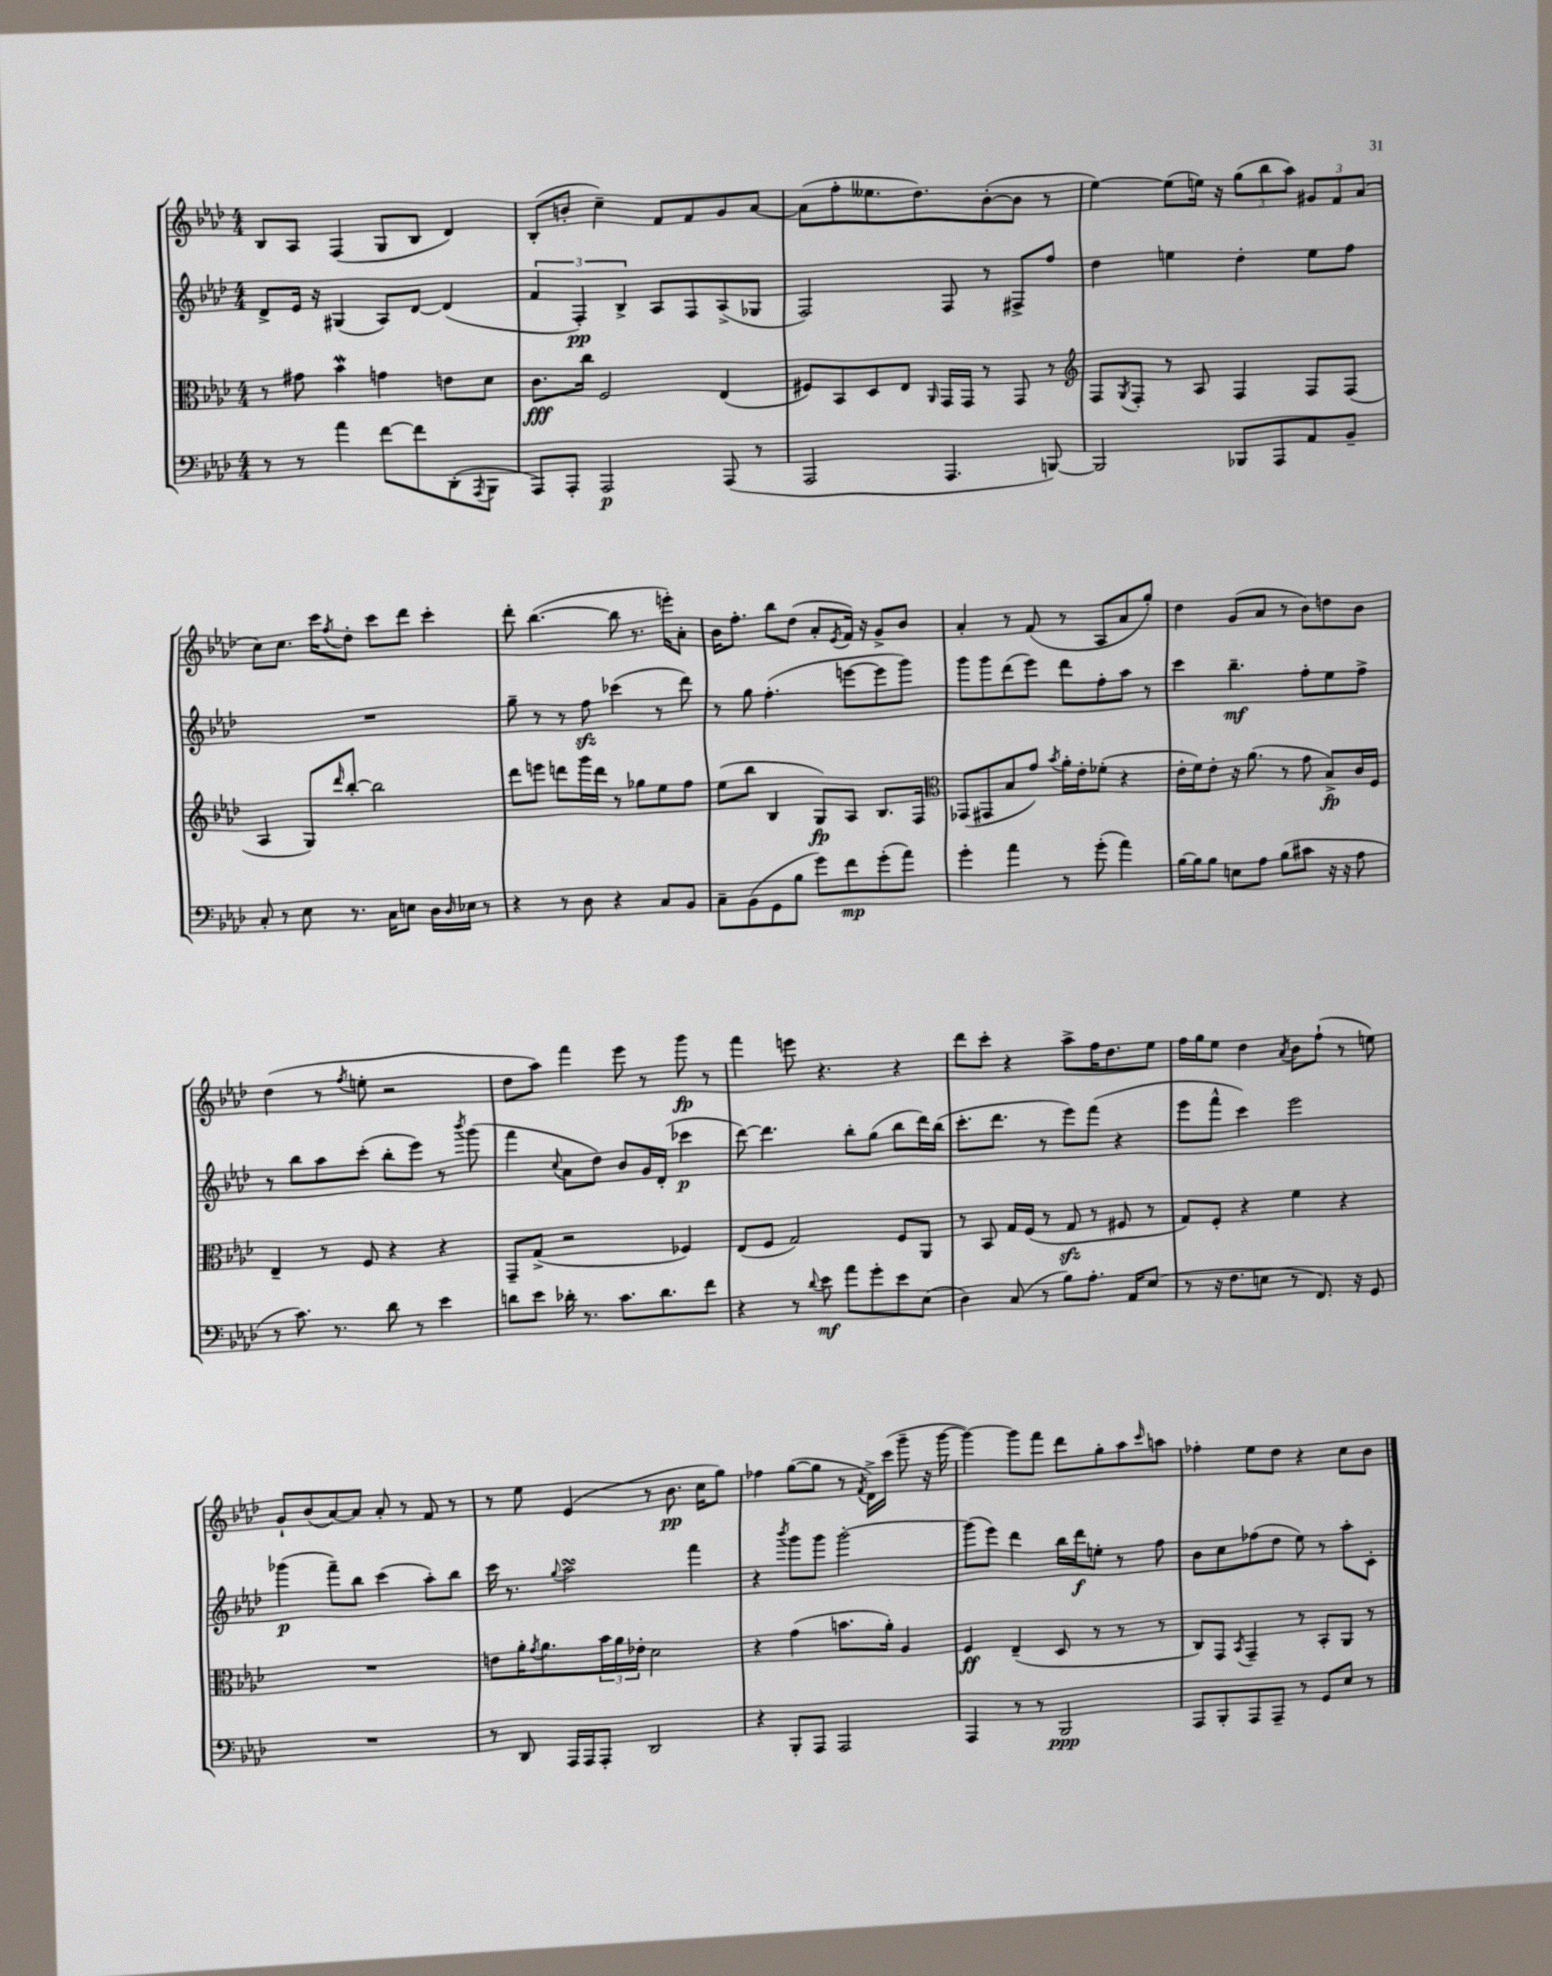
<<
\new StaffGroup <<
\new Staff = "s0" {
    \clef treble \key aes \major \numericTimeSignature \time 4/4
    bes8 aes8 f4( g8 bes8 des'4) |
    bes8-.( b'8-. c''4--) f'8 f'8 g'8 aes'8~ |
    aes'8( f''8-. eeses''8. des''8.) bes'8~-.( bes'8 r8 |
    ees''4~) ees''8( e''16) r16 \tuplet 3/2 { g''8( bes''8 aes''8) } \tuplet 3/2 { gis'8 f'8 aes'8( } |
    c''8) c''8. c'''16 \acciaccatura { f''8 } des''8-. c'''8 des'''8 c'''4-. |
    des'''8-. bes''4.~( bes''8 r8. e'''16-.) aes'8-. |
    bes'16 f''8.-. bes''8 des''8( aes'8-. \acciaccatura { ees'8 } f'16) r16 g'8-> bes'8 |
    aes'4-. r8 f'8( r8 aes8 aes'8 g''8-.) |
    des''4 g'8( aes'8 r8 bes'8) d''8 bes'8 |
    des''4( r8 \acciaccatura { f''8 } e''8-. r2 |
    des''8 aes''8) f'''4 ees'''8 r8 g'''8\fp r8 |
    f'''4 e'''8 r4. r4 |
    des'''8 c'''8-. r4 aes''8-> f''16 des''8. ees''8 |
    f''16 g''16 ees''8 des''4 \acciaccatura { aes'8 } bes'8 f''8-!( r8 e''8) |
    g'8-! bes'8( aes'8~) aes'8 aes'8-. r8 f'8 r8 |
    r8 ees''8 ees'4( r8 bes'8.\pp c''16 g''8) |
    fes''4 g''8~( g''8 r8 \acciaccatura { f'8 } des'16->) c'''16( g'''8-- r16 g'''16~ |
    g'''4~) g'''8 f'''8 des'''8 g''8-. aes''8 \grace { c'''16 } a''8 |
    fes''4-. ees''8 des''8 r4 c''8 bes'8 \bar "|." |
}
\new Staff = "s1" {
    \clef treble \key aes \major \numericTimeSignature \time 4/4
    des'8-> ees'16 r16 gis4( aes8) des'8~ des'4( |
    \tuplet 3/2 { f'4 f4-.\pp) bes4-> } aes8 f8 aes8->( ges8 |
    f2) f8 r8 fis8-> f''8 |
    des''4 e''4 des''4-. e''8 f''8 |
    R1 |
    g''8-- r8 r8 f''8\sfz ces'''4( r8 des'''8) |
    r8 g''8 f''4.-.( e'''8~ e'''8 g'''8) |
    g'''8 g'''8 des'''8( ees'''8) des'''8 f''8-. aes''8 r8 |
    c'''4 bes''4.--\mf f''8-. ees''8 f''8-> |
    r8 bes''8 aes''8 c'''8-.( bes''8-. ees'''8) r8 \acciaccatura { bes'''8 } g'''8( |
    f'''4 \appoggiatura { c''8 } aes'8 des''8) bes'8 g'16 des'16-.( ces'''4\p |
    des'''8~) des'''4. bes''8-. g''8( bes''8 des'''16) bes''16( |
    c'''8.-. des'''8. r8 ees'''8) f'''8( r4 |
    ees'''8 f'''8-^ c'''4) ees'''2 |
    ges'''4\p( f'''8--) bes''8 c'''4( aes''8-.) bes''8 |
    c'''16 r8. \appoggiatura { g''8 } aes''2\turn f'''4 |
    r4 \acciaccatura { bes'''8 } g'''8 g'''8 g'''2~-. |
    g'''8( ees'''8) des'''4 bes''16 des'''16\f e''8-. r8 f''8 |
    bes'8 c''8 fes''8( des''8 ees''8) r8 aes''8-. c'8-. \bar "|." |
}
\new Staff = "s2" {
    \clef alto \key aes \major \numericTimeSignature \time 4/4
    r8 gis'8 bes'4\mordent g'4 e'8 des'8 |
    c'8.\fff c''16 f2 ees4( |
    fis8) bes,8 des8 ees8 \grace { aes,16 } g,16 g,16 r8 g,8 r8 |
    \clef treble f8 \acciaccatura { g8 } f8-. r8 aes8 f4 f8 f8( |
    aes4 g8) \grace { des'''16 } bes''8~-. bes''2 |
    des'''8 e'''8 d'''8 g'''16 d'''16 r8 ges''8 ees''8 f''8 |
    ees''8( bes''8 bes4 g8\fp) aes8 bes8. f16 |
    \clef alto ges,8( gis,8 bes8 g'8) \acciaccatura { bes'8 } aes'16-. ees'16-. fes'8-.( r4 |
    ees'16-. f'16) ees'8-. r16 aes'8.( r8 g'8 bes8->\fp) c'16 f16 |
    ees4-- r8 f8 r4 r4 |
    g,8-- g8->( r2 fes4) |
    ees8( f8 g2) f8 aes,8 |
    r8 bes,8 g16 f16( r8 g8\sfz r8 fis8 r8 |
    g8) f8-. r4 f'4 r4 |
    R1 |
    e'8 aes'16-. \acciaccatura { g'8 } aes'8. \tuplet 3/2 { bes'16 aes'16 ees'16-. } des'2 |
    r4 g'4( b'8. aes'16-.) aes4 |
    f4\ff ees4--( des8 r8 r8 r8 |
    c8) g,8 \acciaccatura { bes,8 } g,4-- r8 bes,8-. aes,8 r8 \bar "|." |
}
\new Staff = "s3" {
    \clef bass \key aes \major \numericTimeSignature \time 4/4
    r8 r8 aes'4 f'8~ f'8 des,8-.( \acciaccatura { aes,,8 } bes,,8 |
    aes,,8) aes,,8-. aes,,2\p aes,,8( r8 |
    aes,,2 aes,,4. b,,8~) |
    b,,2 bes,,8 aes,,8 aes,8 bes,8-- |
    c8-. r8 ees8 r8. c16 e8 des16 \grace { des16 } ees16 r8 |
    r4 r8 des8 r4 c8 bes,8 |
    c8-- bes,8( g,8 bes8 g'8) f'8\mp g'8-.( aes'8) |
    g'4-. aes'4 r8 g'8-.( aes'4) |
    bes16~ bes16 bes8 e8 aes8 bes8( cis'8 r16 r16 aes8 |
    r8 c'8.) r8. des'8 r8 ees'4 |
    d'8 ees'8 des'16-. r8. c'8. des'8. f'8 |
    r4 r8 \appoggiatura { des'8 } ees'8\mf aes'8 g'8-. ees'8 ees8( |
    des4) c8( r8 bes8) aes8.-. aes,16 ees8( |
    r8 r16 f8. e8 r8 f,8.) r16 g,8 |
    R1 |
    r8 des,8 aes,,16 aes,,16 aes,,8-. des,2 |
    r4 bes,,8-. aes,,8 aes,,2 |
    aes,,4 r8 r8 bes,,2\ppp |
    aes,,8 bes,,8-. aes,,8 aes,,8-- r8 g,8 ees8 r8 \bar "|." |
}
>>
>>
\layout { \context { \Score \remove "Bar_number_engraver" } }
